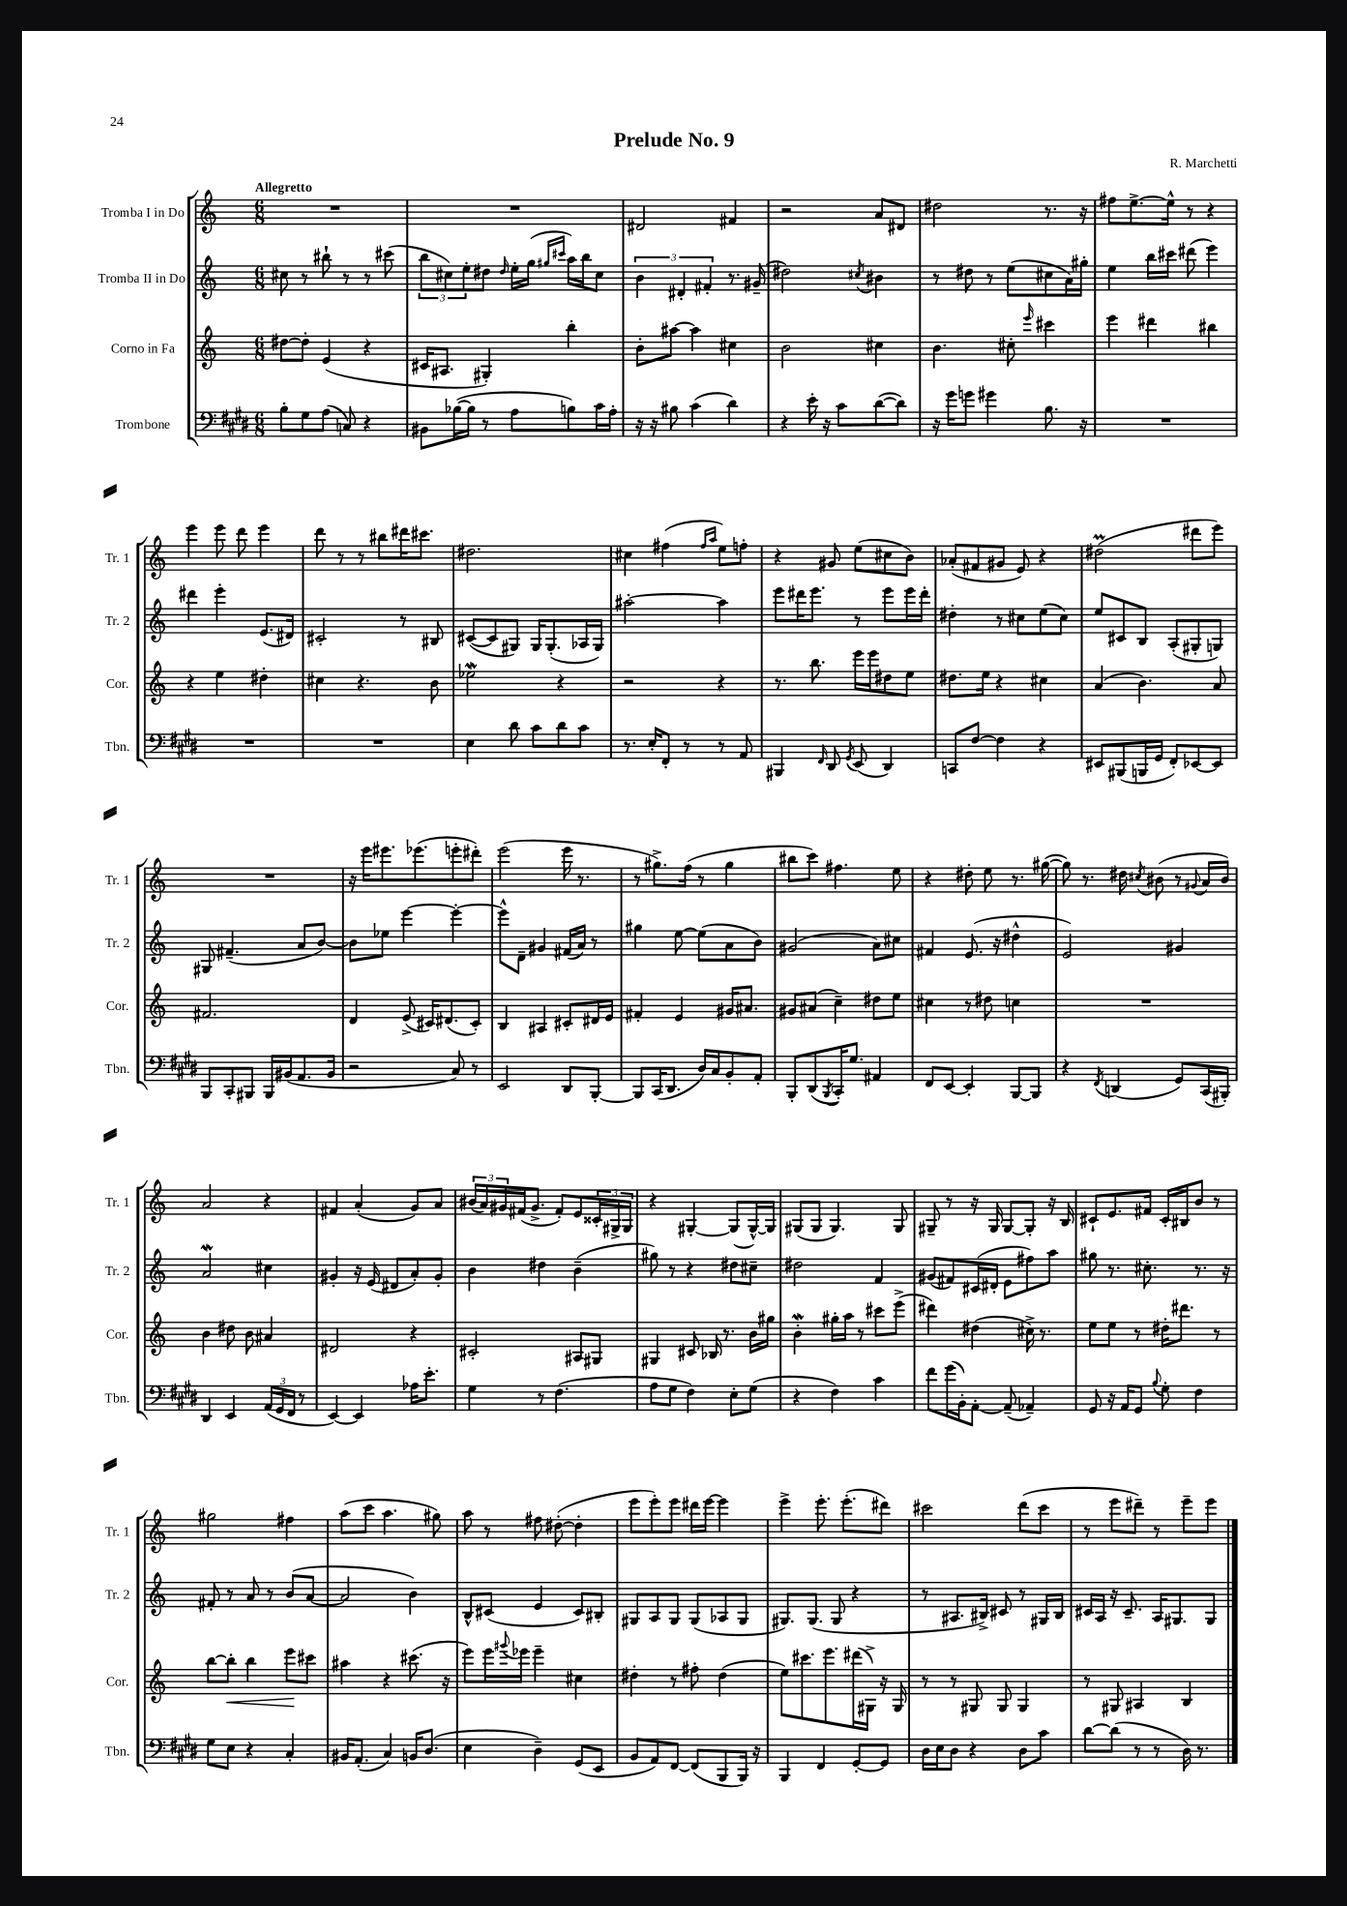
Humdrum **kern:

**kern	**kern	**kern	**kern
*staff4	*staff3	*staff2	*staff1
*clefF4	*clefG2	*clefG2	*clefG2
*k[f#c#g#d#]	*k[]	*k[]	*k[]
*M6/8	*M6/8	*M6/8	*M6/8
8B'	[8dd#	8cc#	2.r
8G#	8dd#']	8r	.
(8A	(4e	8bb#`	.
8C)	.	8r	.
4r	4r	8r	.
.	.	(8ccc#	.
=	=	=	=
8BB#	16c#	12bb	2.r
.	8.A#	.	.
.	.	12cc#)	.
([16B-	.	.	.
.	.	12ee'	.
16B-]	.	.	.
8r	4G#')	8dd#	.
.	.	16qqdd#	.
8A	.	16ee'	.
.	.	(16gg	.
.	.	16qqgg#	.
.	.	16qqccc#	.
8B)	4bb'	16aa)	.
.	.	16bb	.
16c#	.	8cc#	.
16A'	.	.	.
=	=	=	=
16r	8b'	6b	2d#
16r	.	.	.
8B#	[8aa#	.	.
.	.	6d#'	.
(4c#	4aa#]	.	.
.	.	6f#'	.
4d#)	4cc#	8.r	4f#
.	.	(16g#~	.
=	=	=	=
4r	2b	2dd#)	2r
16e'	.	.	.
16r	.	.	.
8c#	.	.	.
.	.	8qcc#	.
([8d#	4cc#	4b#	8a
8d#])	.	.	8d#
=	=	=	=
16r	4.b	8r	2dd#
16g#	.	.	.
8g	.	8dd#	.
4g#	.	8r	.
.	8cc#'	(8ee	.
.	16qqeee	.	.
8.B	4ccc#	8cc#	8.r
.	.	16a)	.
16r	.	16gg#'	16r
=	=	=	=
2.r	4eee	4ee	8ff#
.	.	.	[8.ee^
.	4ddd#	16bb	.
.	.	16ccc#	16ee^^]
.	.	(8ddd#	8r
.	4bb#	4eee)	4r
=	=	=	=
2.r	4r	4ddd#	4eee
.	4ee	4eee'	8eee
.	.	.	8ddd
.	4dd#'	(8.e	4eee
.	.	16d#)	.
=	=	=	=
2.r	4cc#	2c#'	8ddd
.	.	.	8r
.	4.r	.	8r
.	.	.	8bb#
.	.	8r	16ddd#
.	.	.	8.ccc#
.	8b	8B#	.
=	=	=	=
4E	2ee-	([8c#	2.dd#
.	.	8c#]	.
8d#	.	8G#)	.
8c#	.	16G#	.
.	.	(8.G#'	.
8d#	4r	.	.
8c#	.	16A-	.
.	.	16G#)	.
=	=	=	=
8.r	2r	[2aa#'	4cc#
16E'	.	.	.
8FF#'	.	.	(4ff#
8r	.	.	.
.	.	.	16qqff#
.	.	.	16qqaa
8r	4r	4aa#]	8ee)
8AA	.	.	8ff'
=	=	=	=
4BBB#	8.r	8eee	4r
.	.	16ddd#	.
.	8.bb	8.eee	.
16qqFF#	.	.	.
8DD#	.	.	8g#
8qGG#	.	.	.
(8EE	16eee	8r	(8ee
.	16eee	.	.
4DD#)	8dd#	8eee	8cc#
.	8ee	16eee	8b)
.	.	16ddd#'	.
=	=	=	=
8CC	8.dd#	4dd#'	(8a-'
[8F#	.	.	8f#
.	16ee	.	.
4F#]	4r	8r	8g#
.	.	8cc#	8e)
4r	4cc#	(8ee	4r
.	.	8cc#)	.
=	=	=	=
8EE#	(4a	8ee	(2dd#
(8BBB#	.	8c#	.
16BBB	4.b)	8B	.
16GG#	.	.	.
8FF#')	.	(8A'	.
[8EE-	.	8G#'	8ddd#
8EE-]	8a	8G)	8eee)
=	=	=	=
8BBB	2.f#	8G#	2.r
8CC#'	.	(4.f#~	.
8BBB#	.	.	.
16BBB#	.	.	.
(16BB#	.	.	.
8.AA	.	8a	.
.	.	[8b)	.
16BB#	.	.	.
=	=	=	=
2r	4d	8b]	16r
.	.	.	16eee
.	.	8ee-	8.eee#
.	(8e^	[4eee	.
.	.	.	(8.eee-
.	16c#)	.	.
.	(8.d#	.	.
8C#)	.	4eee'_	8eee'
8r	8c#')	.	8ddd#')
=	=	=	=
2EE	4B	8eee^^]	(2eee
.	.	8d~	.
.	4A#	4g#	.
8DD#	8c#'	(16f#	16eee
.	.	16a)	8.r
[8BBB'	16d#	8r	.
.	16e	.	.
=	=	=	=
8BBB]	4f#'	4gg#	8r
(16CC#	.	.	8.gg#^)
8.DD#	.	.	.
.	4e	[8ee	.
.	.	.	(16ff
16D#)	.	(8ee]	8r
16C#	.	.	.
8BB'	16g#	8a	4gg#
.	8.a#	.	.
8AA'	.	8b)	.
=	=	=	=
8BBB'	8g#	(2g#	8bb#
(8DD#	(8a#	.	8ccc)
8qBBB	.	.	.
16CC#')	4cc~)	.	4.ff#
8.G#	.	.	.
4AA#	8dd#	8a)	.
.	8ee	8cc#	8ee
=	=	=	=
8FF#	4cc#	4f#	4r
[8EE	.	.	.
4EE']	8r	(8.e	8dd#'
.	8dd#	.	8ee
.	.	16r	.
[8BBB	4cc	4dd#^^	8.r
8BBB]	.	.	.
.	.	.	([16gg#
=	=	=	=
4r	2.r	2e)	8gg#])
.	.	.	8.r
8qFF#	.	.	.
(4DD	.	.	.
.	.	.	16dd#
.	.	.	8qcc#
.	.	.	(8b#
8GG#)	.	4g#	8r
.	.	.	8qqg#
(16CC#	.	.	16a
16BBB#')	.	.	16b#)
=	=	=	=
4DD#	4b	2a	2a
4EE	8dd#	.	.
.	8b	.	.
(24AA	4a#	4cc#	4r
24GG#	.	.	.
24FF#	.	.	.
8r	.	.	.
=	=	=	=
[4EE)	2d#	4g#'	4f#
4EE]	.	16r	(4a'
.	.	(16e	.
.	.	8d#	.
16A-	4r	8a')	8g)
8.e'	.	.	.
.	.	8g#'	8a
=	=	=	=
4G#	2c#'	4b	(24b#
.	.	.	24a)
.	.	.	24g#
.	.	.	(16f#
.	.	.	8.g#^
8r	.	4dd#	.
(4.F#	.	.	8f#')
.	8A#	(4b~	8e
.	8G#	.	24c##'
.	.	.	24G#^
.	.	.	24G#
=	=	=	=
8A	4G#	8gg#)	4r
8G#	.	8r	.
4F#)	8c#	4r	[4G#'
.	16B-	.	.
.	8.r	.	.
8E'	.	8dd#	(8G#]
(8G#	16b	8cc#~	[16G#^^)
.	16gg#	.	16G#]
=	=	=	=
4r	4b'	2dd#	(8G#
.	.	.	8G#
4F#)	16gg#'	.	4.G#)
.	16aa	.	.
.	8r	.	.
4c#	8ccc#	4f	.
.	(8eee^	.	8G#
=	=	=	=
8f#	4ddd#)	(8g#	8G#~
(16g#	.	8f#)	8r
16BB')	.	.	.
[8AA'	(4dd#	(16c#	16r
.	.	16d#'	16G#
(8AA~]	.	8e	[8G#
4AA-~)	16cc#^)	8ff#)	8G#']
.	8.r	.	.
.	.	8aa	16r
.	.	.	16B
=	=	=	=
8GG#	8ee	8gg#	8c#`
16r	8ee	8.r	8.e
16AA	.	.	.
8GG#	8r	.	.
.	.	8.cc#'	16f#
8qqB	.	.	.
8G#'	16dd#'	.	16c#'
.	8.ddd#	.	16B#
4F#	.	8.r	8b
.	8r	.	8r
.	.	16r	.
=	=	=	=
8G#	[8bb	8f#'	2gg#
8E	8bb']	8r	.
4r	4bb	8a	.
.	.	8r	.
4C#'	8eee	(8b	4ff#
.	8ccc#	[8a	.
=	=	=	=
16BB#	4aa#	2a]	(8aa
(8.AA'	.	.	.
.	.	.	8ccc
4C#)	4r	.	4.aa
16BB	(8.ccc#	4b)	.
(8.D#	.	.	.
.	.	.	8gg#)
.	16r	.	.
=	=	=	=
4E	8eee)	8B^^	8aa
.	16eee	(8c#	8r
.	8qqggg#	.	.
.	16eee-	.	.
4D#~)	4eee-~	4e	8ff#
.	.	.	([8dd#'
(8GG#	4cc#	8c#)	4dd#']
8EE	.	8B#'	.
=	=	=	=
8BB	4dd#'	8G#	8eee
8AA)	.	8A	8eee')
[8FF#	8r	8G#	8eee
(8FF#]	8ff#'	(8G#	16ddd#
.	.	.	[16eee
8BBB	(4dd#	8A-	4eee]
16BBB)	.	8G#	.
16r	.	.	.
=	=	=	=
4BBB	8ee)	8.G#)	4eee^
.	8.ccc#	.	.
.	.	(8.G#	.
4FF#	.	.	8.eee'
.	8.eee	.	.
.	.	8G#	.
.	.	.	(8.eee'
[8GG#'	(16ddd#	4r	.
.	16G#^)	.	.
8GG#]	16r	.	8ddd#)
.	16G#	.	.
=	=	=	=
16D#	8r	8r	2ccc#
16E	.	.	.
8D#	8r	8.A#	.
4r	8G#	.	.
.	.	16B#^)	.
.	8G#	8c#	.
8D#	4G#	8r	(8ddd
8c#	.	16G#	8ccc#
.	.	16B#	.
=	=	=	=
[8d#	8r	16c#	8r
.	.	16A	.
(8d#]	8G#	16r	8eee
.	.	8.c#~	.
8r	4A#	.	8ddd#~)
8r	.	16A	8r
.	.	8.G#	.
16D#)	4B	.	8eee~
8.r	.	.	.
.	.	8G#	8eee
==	==	==	==
*-	*-	*-	*-
